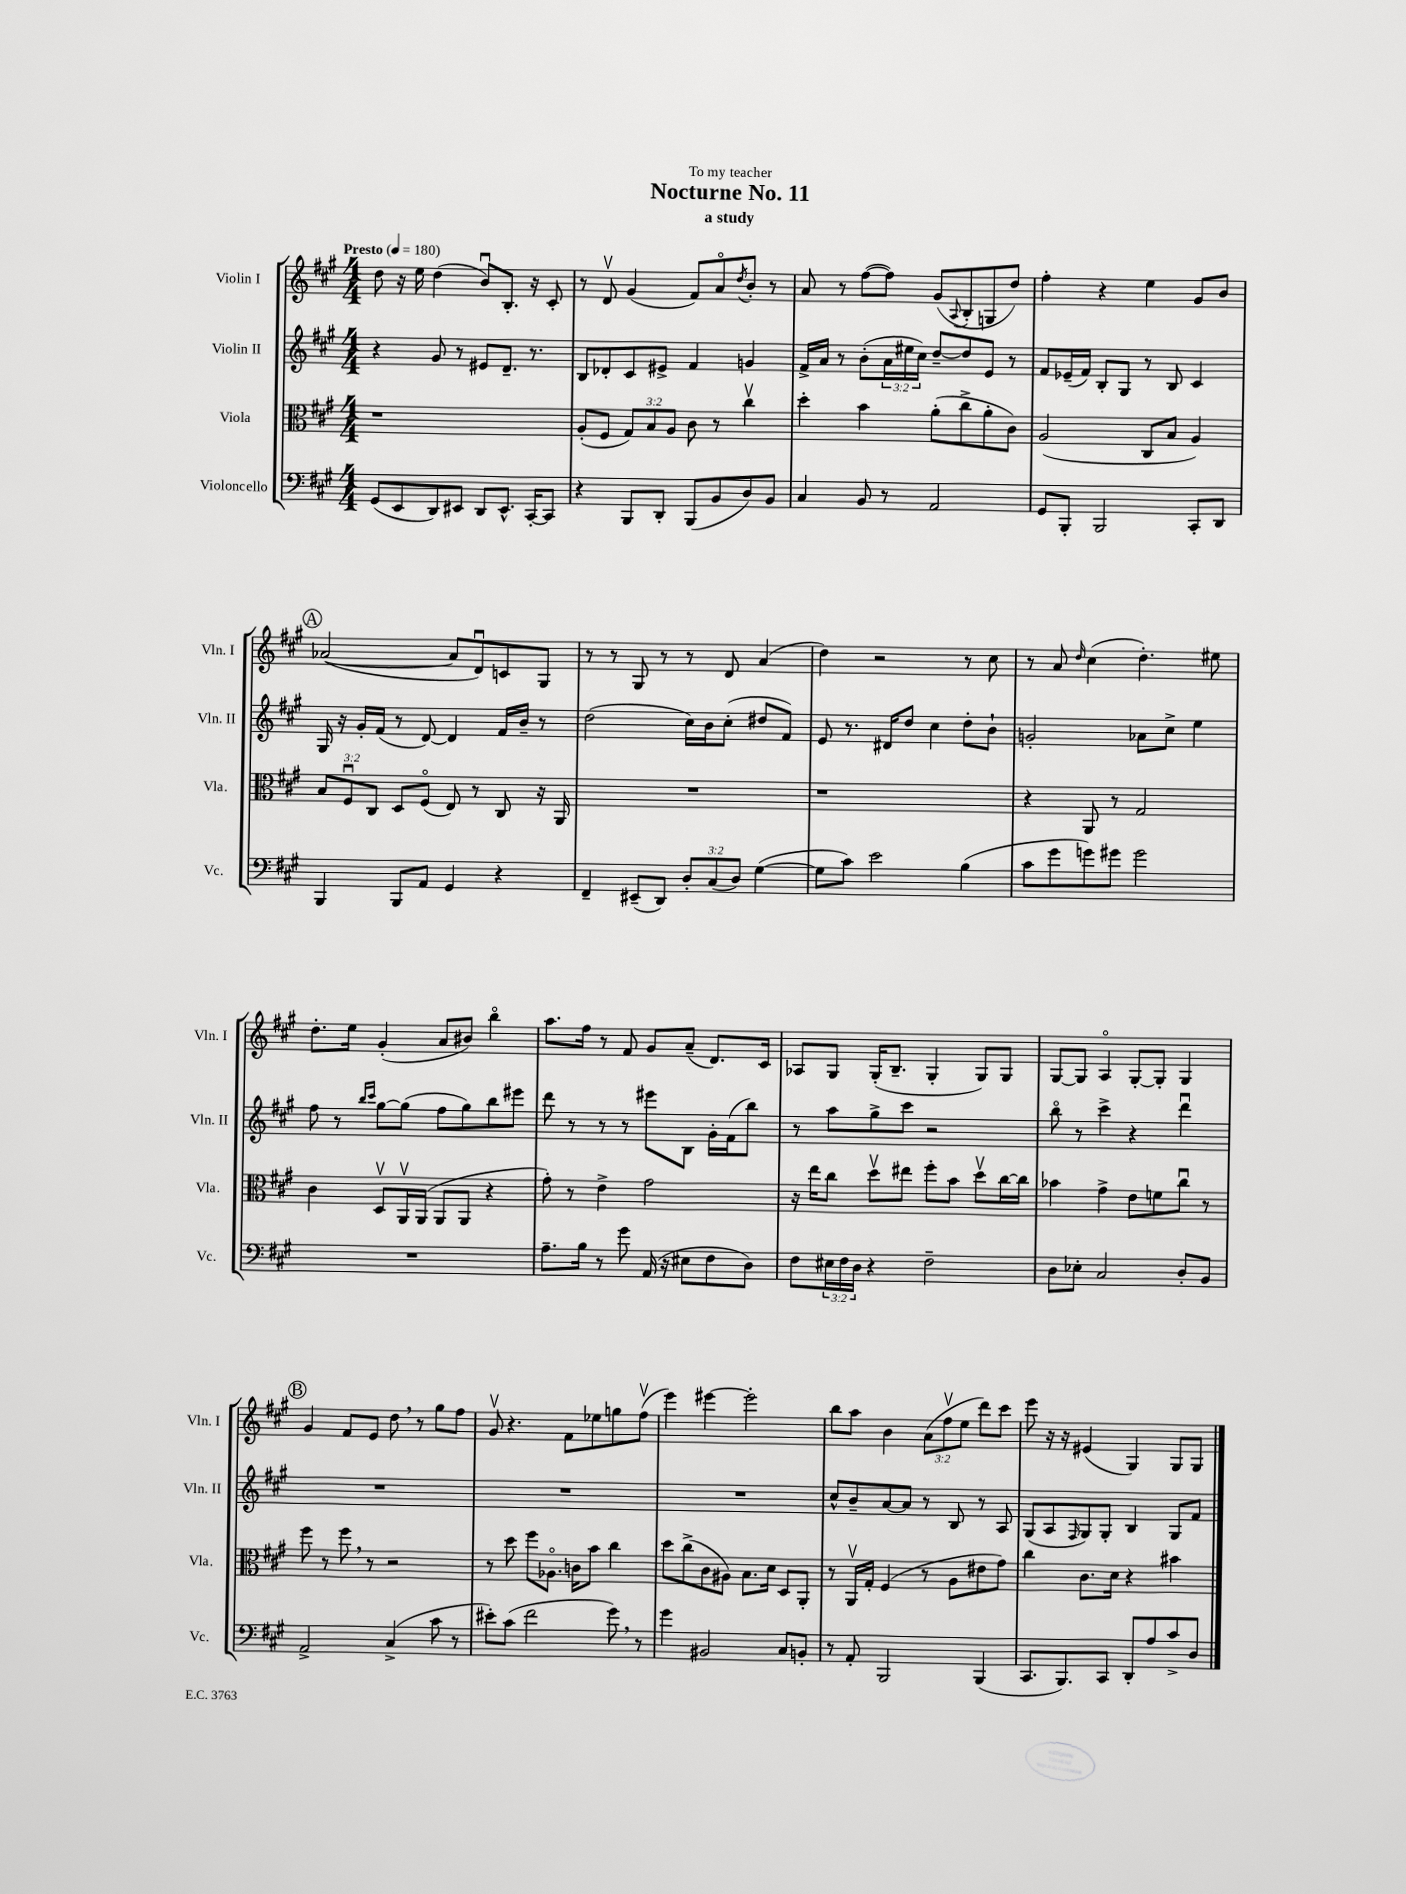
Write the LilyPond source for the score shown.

\header { title = "Nocturne No. 11" subtitle = "a study" dedication = "To my teacher" }
<<
\new StaffGroup <<
\new Staff = "s0" \with { instrumentName = "Violin I" shortInstrumentName = "Vln. I" } {
    \clef treble \key a \major \numericTimeSignature \time 4/4 \override Staff.TupletNumber.text = #tuplet-number::calc-fraction-text \tempo "Presto" 4 = 180
    d''8 r16 e''16 d''4( b'8\downbow) b8.-. r16 cis'8-. |
    r8 d'8\upbow gis'4( fis'8) a'8\flageolet \acciaccatura { d''8 } b'8-. r8 |
    a'8 r8 fis''8~( fis''8) gis'8( \appoggiatura { a8 } b8-. g8 d''8) |
    fis''4-. r4 e''4 gis'8 b'8 |
    \mark \markup { \circle "A" } aes'2~( aes'8 d'8\downbow) c'8 gis8 |
    r8 r8 gis8 r8 r8 d'8 a'4( |
    d''4) r2 r8 cis''8 |
    r8 a'8 \grace { d''16 } cis''4( d''4.-.) eis''8 |
    d''8.-. e''16 gis'4-.( a'8 bis'8) b''4\flageolet |
    a''8. fis''16 r8 fis'8 gis'8 a'8--( d'8.) cis'16 |
    aes8 gis8 gis16-.( b8.-- gis4-. gis8) gis8 |
    gis8~ gis8 a4\flageolet gis8~-. gis8-. gis4 |
    \mark \markup { \circle "B" } gis'4 fis'8 e'8 d''8 \breathe r8 gis''8 fis''8 |
    gis'8\upbow r4. fis'8 ees''8 g''8 fis''8\upbow( |
    e'''4) eis'''4~ eis'''2-. |
    b''8 a''8 b'4 \tuplet 3/2 { a'8( fis''8\upbow e''8 } d'''8) cis'''8 |
    e'''8 r16 r16 eis'4( gis4) gis8 gis8 \bar "|." |
}
\new Staff = "s1" \with { instrumentName = "Violin II" shortInstrumentName = "Vln. II" } {
    \clef treble \key a \major \numericTimeSignature \time 4/4 \override Staff.TupletNumber.text = #tuplet-number::calc-fraction-text
    r4 gis'8 r8 eis'8 d'8.-- r8. |
    b8 des'8-. cis'8 eis'8-> fis'4 g'4 |
    fis'16-> a'16 r8 b'8-.( \tuplet 3/2 { a'16 eis''16 cis''16) } d''8~-- d''8 e'8 r8 |
    fis'8 ees'16--( fis'16) b8-. gis8 r8 b8 cis'4 |
    \mark \markup { \circle "A" } gis16 r16 gis'16-. fis'16( r8 d'8~) d'4 fis'16 b'16-- r8 |
    d''2( cis''16) b'16 cis''8-.( dis''8 fis'8) |
    e'8 r8. dis'16 d''8 cis''4 d''8-. b'8-! |
    g'2-. aes'8 cis''8-> e''4 |
    fis''8 r8 \grace { b''16 cis'''16 } gis''8~ gis''8( fis''8 gis''8) b''8 eis'''8 |
    d'''8 r8 r8 r8 eis'''8 b8 gis'16-. fis'16( b''8) |
    r8 a''8 gis''8-> cis'''8 r2 |
    b''8\flageolet r8 cis'''4-> r4 d'''4\downbow |
    \mark \markup { \circle "B" } R1 |
    R1 |
    R1 |
    cis''8-^ b'8-- a'8~ a'8 r8 b8 r8 a8 |
    gis8( a8 \grace { fis16 } gis8) gis8-. b4 gis8 fis'8 \bar "|." |
}
\new Staff = "s2" \with { instrumentName = "Viola" shortInstrumentName = "Vla." } {
    \clef alto \key a \major \numericTimeSignature \time 4/4 \override Staff.TupletNumber.text = #tuplet-number::calc-fraction-text
    r1 |
    a8-.( fis8 \tuplet 3/2 { gis8) b8 a8 } cis'8 r8 cis''4\upbow |
    d''4-. b'4 a'8-.( cis''8-> a'8-. cis'8) |
    a2( cis8 b8 a4) |
    \mark \markup { \circle "A" } \tuplet 3/2 { b8 fis8\downbow cis8 } d8 fis8\flageolet( e8) r8 cis8 r16 a,16 |
    R1 |
    r1 |
    r4 a,8 r8 gis2 |
    cis'4 d8\upbow a,16\upbow a,16( a,8 a,8 r4 |
    gis'8-.) r8 e'4-> gis'2 |
    r16 e''16 cis''8 d''8\upbow eis''8 fis''8-. b'8 d''8\upbow cis''16~ cis''16 |
    bes'4 gis'4-> e'8 f'8 cis''8\downbow r8 |
    \mark \markup { \circle "B" } fis''8 r8 fis''8 \breathe r8 r2 |
    r8 d''8 fis''8 aes8.\flageolet c'16 b'8 cis''4 |
    d''8 cis''8->( cis'8 ais8) b8. d'16 d8 a,8-. |
    r8 a,16\upbow gis16-. fis4( r8 a8 eis'8 gis'8) |
    cis''4 cis'8. d'16 r4 bis'4 \bar "|." |
}
\new Staff = "s3" \with { instrumentName = "Violoncello" shortInstrumentName = "Vc." } {
    \clef bass \key a \major \numericTimeSignature \time 4/4 \override Staff.TupletNumber.text = #tuplet-number::calc-fraction-text
    gis,8( e,8 d,8) eis,8 d,8 eis,8.-^ cis,16~-. cis,8 |
    r4 b,,8 d,8-. b,,8( b,8 d8) b,8 |
    cis4 b,8 r8 a,2 |
    gis,8 b,,8-. b,,2 cis,8-. d,8 |
    \mark \markup { \circle "A" } b,,4 b,,8 a,8 gis,4 r4 |
    fis,4-- eis,8--( d,8) \tuplet 3/2 { d8-. cis8( d8) } gis4~( |
    gis8 cis'8) e'2 b4( |
    cis'8 gis'8 g'8) gis'8 gis'2 |
    R1 |
    a8.-- b16 r8 gis'8 a,16( r16 eis8 fis8 d8) |
    fis8 \tuplet 3/2 { eis16 fis16 d16 } r4 fis2-- |
    d8 ees8-. cis2 d8-. b,8 |
    \mark \markup { \circle "B" } a,2-> cis4->( cis'8 r8 |
    eis'8-.) cis'8( fis'2 gis'8) \breathe r8 |
    gis'4 bis,2 cis8 b,8-. |
    r8 a,8-. b,,2 b,,4( |
    cis,8. b,,8.) cis,8 d,8-. a8 cis'8-> d8 \bar "|." |
}
>>
>>
\layout { \context { \Score \remove "Bar_number_engraver" } }
